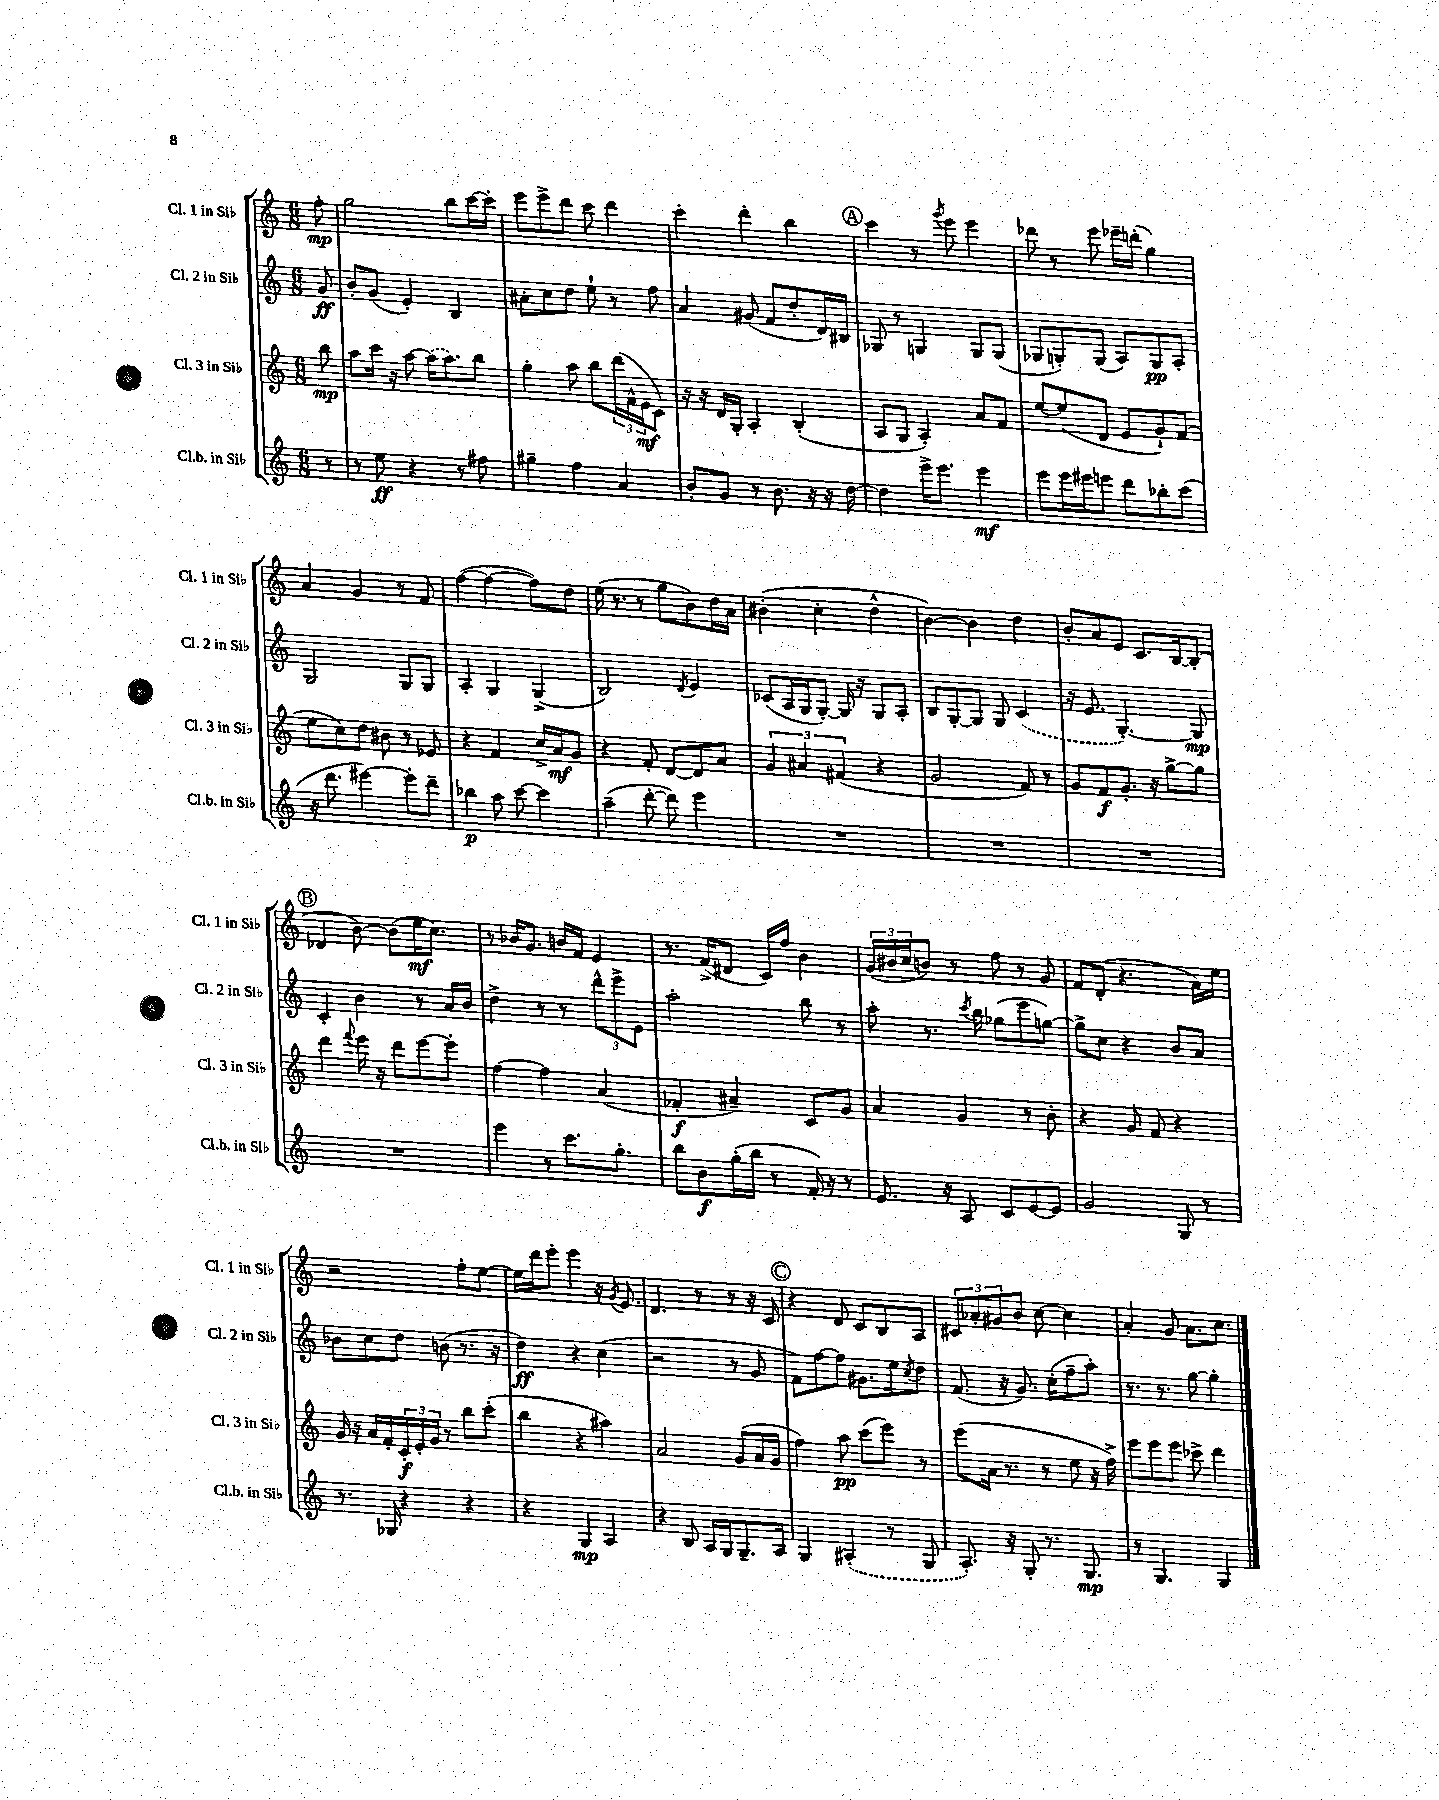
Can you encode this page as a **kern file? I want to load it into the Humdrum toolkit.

**kern	**kern	**kern	**kern
*staff4	*staff3	*staff2	*staff1
*clefG2	*clefG2	*clefG2	*clefG2
*k[]	*k[]	*k[]	*k[]
*M6/8	*M6/8	*M6/8	*M6/8
8r	8bb\	8g/	8ff'\
=	=	=	=
8r	8aa\L	8b'/L	2gg\
8ee\	16ccc\Jk	(8g/J	.
.	16r	.	.
4r	[8aa\	4e'/)	.
.	(16aa\]LK	.	.
.	8.aa\)	.	.
8r	.	4B/	8bb\L
8ff#\	8bb\J	.	[16ccc\L
.	.	.	16ccc'\]JJ
=	=	=	=
4gg#~\	4gg'\	8a#'\L	8eee\L
.	.	8cc\	8eee^\
4ff\	8aa\	8dd\J	8ddd\J
.	8bb\L	8ee`\	8ccc\
4a/	(24ddd\L	8r	4ddd\
.	24f^^\	.	.
.	24e\J	.	.
.	8c\J)	8ff\	.
=	=	=	=
8b'/L	16r	4a/	4ccc'\
.	16r	.	.
8g/J	16d/LL	.	.
.	16G'/JJ	.	.
8r	4A'/	(8g#/	4ddd'\
8.b\	.	8f/L	.
.	(4B'/	8dd'/	4bb\
16r	.	.	.
16r	.	16d/L)	.
[16dd\	.	16B#/JJ	.
=	=	=	=
4dd\]	8A/L	8G-/	4ccc\
.	8G/J	8r	.
16eee^\LK	4A'/)	4G/	8r
8.eee\J	.	.	.
.	.	.	8qggg/
.	.	.	8eee\
4eee\	8a/L	8G/L	4eee\
.	8f/J	(8G/J	.
=	=	=	=
8eee\L	[8ee/L	8G-/L	8ddd-\
16eee\L	(8ee/]	8G'/)	8r
16eee#\J	.	.	.
8eee\J	8d/J	(8G/J	8eee\
8ddd\L	8e/L	8A/L)	16eee-~\LL
.	.	.	(16ddd'\JJ
8bb-'\	8g`/)	8G/	4gg\)
(8ccc\J	(8f/J	8A'/J	.
=	=	=	=
16r	8ee\L	2G/	4a/
8.ddd\	.	.	.
.	8cc\)	.	.
[4eee#\)	8dd\J	.	4g/
.	8b#\	.	.
8eee#'\]L	8r	8G/L	8r
8ddd~\J	8e-/	8G/J	8f/
=	=	=	=
4bb-\	4r	4A'/	([4ff\
8aa\	4f/	4G/	4ff\_
[8ccc\	.	.	.
4ccc\]	16cc^/LL	(4G^/	8ff\]L)
.	16a/J	.	.
.	8g/J	.	8dd\J
=	=	=	=
(4aa~\	4r	2B/)	(16ee\
.	.	.	8.r
[8ddd'\	8f'/	.	8r
8ddd\])	[8d/L	.	8gg\L
.	.	8qd/	.
4eee\	8d/]	4e/	8b\)
.	8a/J	.	16dd\L
.	.	.	16a\JJ
=	=	=	=
2.r	6g/	(8c-/L	(4b#'\
.	.	16A/L	.
.	6a#/	.	.
.	.	16G/J	.
.	.	[8G'/J)	4cc'\
.	(6f#/	.	.
.	.	16G/]	.
.	.	16r	.
.	4r	8G/L	4dd^^\
.	.	8A'/J	.
=	=	=	=
2.r	2g/	8B/L	[4b\)
.	.	[8G'/	.
.	.	8G/]J	4b\]
.	.	8G/	.
.	8f/)	(4c/	4dd\
.	8r	.	.
=	=	=	=
2.r	8g/L	16r	8b'/L
.	.	8.e/	.
.	8f/	.	8a/
.	8.g'/J	[4.G'/)	8e/J
.	.	.	8.c/L
.	16r	.	.
.	[8gg^\L	.	.
.	.	.	[16B/k
.	8gg\]J	8G/]	(8B'/]J
=	=	=	=
2.r	4ddd\	4c'/	4d-/
.	8qqfff/	.	.
.	16eee\	4b\	[8b\)
.	16r	.	.
.	8ddd\L	.	(8b\]L
.	[8eee\	8r	16ee\K
.	.	.	8.cc\J)
.	8eee'\]J	16a/LL	.
.	.	16b/JJ	.
=	=	=	=
4eee\	[4ff\	4dd^\	8r
.	.	.	16b-/LK
.	.	.	8.g/J
8r	4ff\]	8r	.
8.ccc\L	.	8r	16b/LL
.	.	.	16f/JJ
.	(4a/	12ddd^^\L	4e/
8.gg'\J	.	.	.
.	.	12eee^\	.
.	.	12e\J	.
=	=	=	=
8bb\L	4f-'/	2aa'\	8.r
8b\	.	.	.
.	.	.	(16f^/LK
(16gg'\L	4a#~/)	.	8d#/J
16bb\JJ	.	.	.
8r	.	.	16c/LL)
.	.	.	16ff/JJ
16f'/)	8c/L	8bb\	4b\
16r	.	.	.
8r	8g/J	8r	.
=	=	=	=
8.e/	4a/	8aa'\	(24g/LL
.	.	.	24b#/
.	.	.	24cc/J
.	.	8.r	8b/J)
16r	.	.	.
8A/	4g/	.	8r
.	.	8qccc/	.
.	.	16bb\	.
8c/L	.	(8gg-\L	8ff\
[8e/	8r	8eee\	8r
8e/]J	8b'\	[8gg\J)	8g/
=	=	=	=
2g/	4r	8gg^\]L	8f/L
.	.	8cc\J	(8d'/J
.	8g/	4r	4.r
.	8f/	.	.
8G/	4r	8b/L	.
8r	.	8a/J	16a\LL)
.	.	.	16ee\JJ
=	=	=	=
8.r	16g/	8b-\L	2r
.	16r	.	.
.	16a/LL	8cc\	.
16G-/	16f'/	.	.
4r	24c'/	8dd\J	.
.	24e'/	.	.
.	24g/JJ	.	.
.	8r	(8b\	.
4r	8bb\L	8.r	8ff'\L
.	(8ccc'\J	.	[8ee\J
.	.	16r	.
=	=	=	=
4r	4bb\	4dd\)	16ee\]LL
.	.	.	16ddd\J
.	.	.	8eee'\J
4G/	4r	4r	4eee\
4A/	4aa#\)	(4cc\	16r
.	.	.	8qg/
.	.	.	8.e/
=	=	=	=
4r	2a/	2r	4.d/
8B/	.	.	.
16A/LL	.	.	8r
16G/J	.	.	.
8.G~/	(8g/L	8r	8r
.	16a/L	8g/	16r
16A/Jk	16g/JJ	.	16c/
=	=	=	=
4G/	4ff\)	8f\L)	4r
.	.	[8ff\	.
(4A#'/	8aa\	8ff\]J	8d/
.	(8ccc\L	8.g#\L	8c/L
8r	8eee\J)	.	8B/
.	.	16ee\k	.
.	.	8qcc/	.
8G/	8r	8dd\J	8A/J
=	=	=	=
8.A'/)	(8eee\L	(8.f/	12c#/L
.	.	.	12a-'/
.	16a\Jk	.	.
.	.	.	12g#/
16r	8.r	16r	.
8G'/	.	8.g/)	8b/J
8.r	8r	.	[8cc\
.	.	(16cc'\LK	.
.	8ee\	8ff~\	4cc\]
8.G/	.	.	.
.	16r	8aa'\J)	.
.	16ff^\)	.	.
=	=	=	=
8r	8eee\L	8.r	4a'/
4.G/	8eee\	.	.
.	.	8.r	.
.	8eee\J	.	8g/
.	8ccc-^\	[8gg\	8.a\L
4G/	4ddd\	4gg'\]	.
.	.	.	8.cc\J
==	==	==	==
*-	*-	*-	*-
